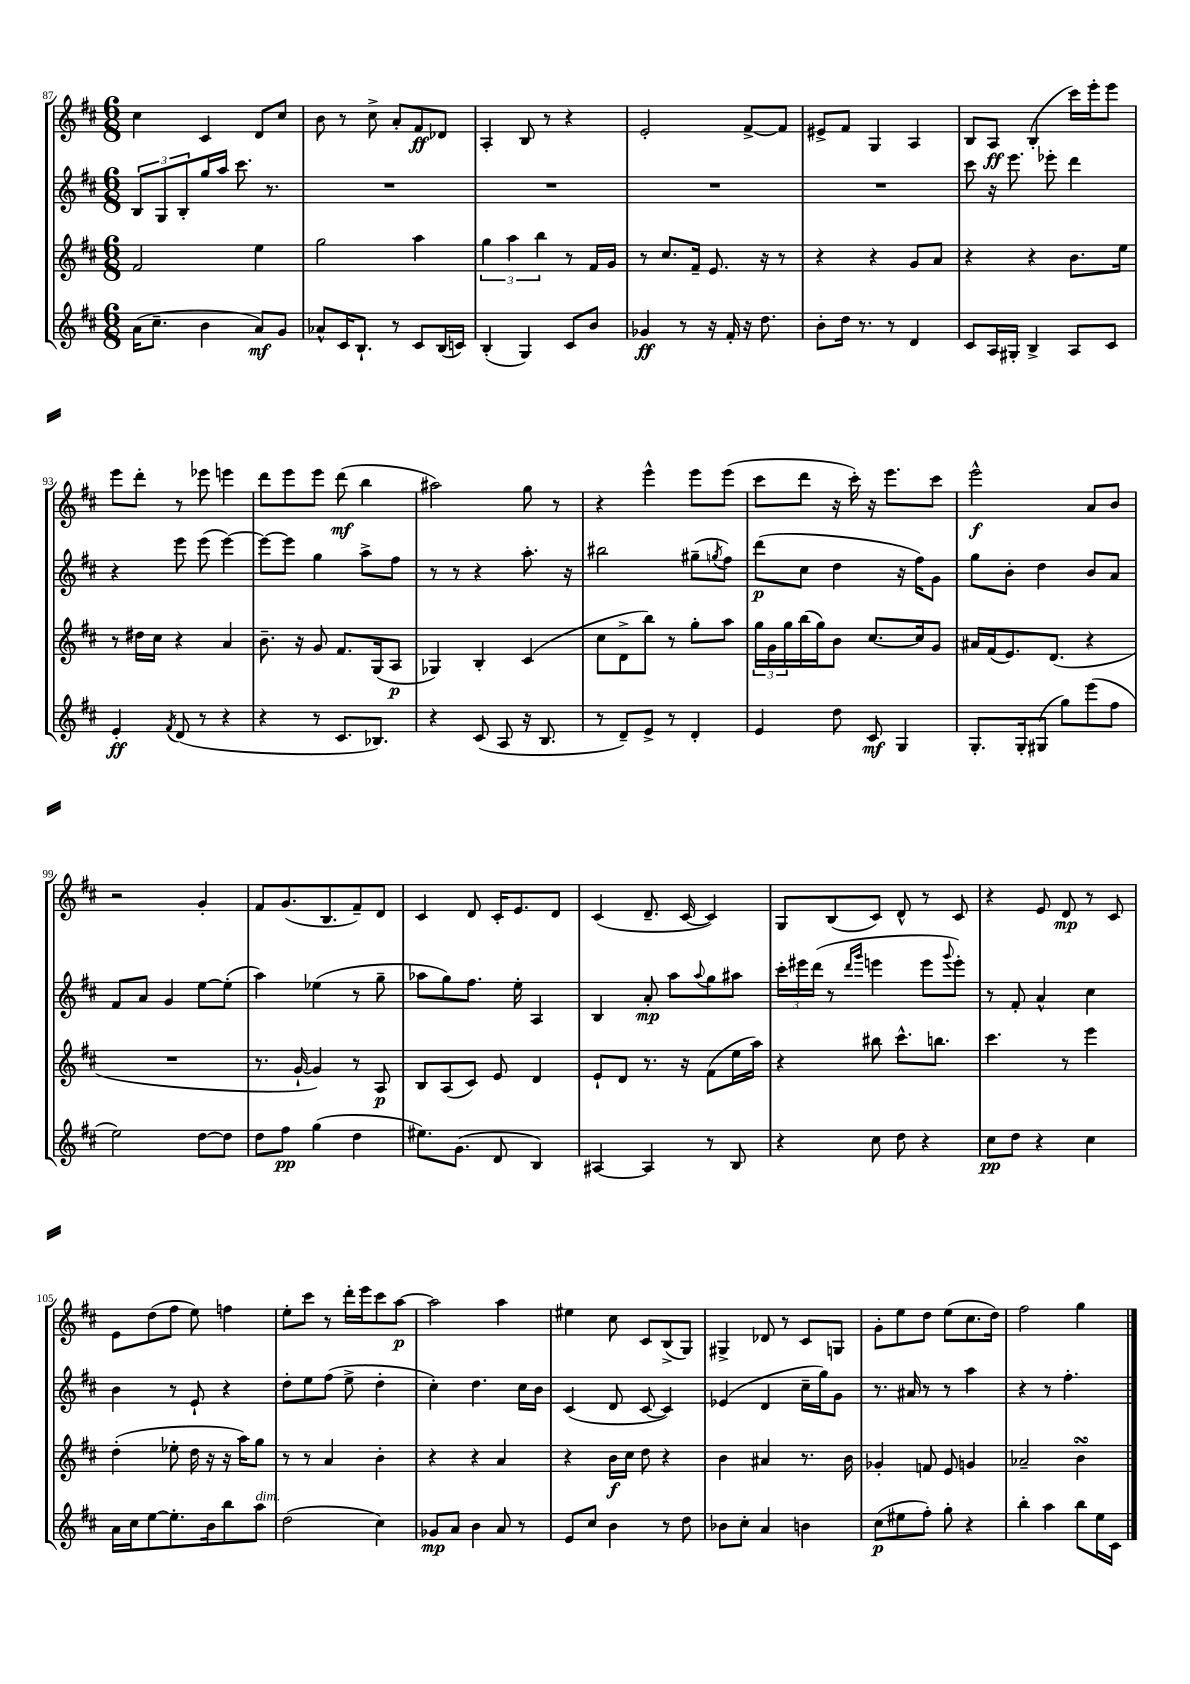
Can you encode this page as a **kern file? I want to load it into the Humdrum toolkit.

**kern	**kern	**kern	**kern
*staff4	*staff3	*staff2	*staff1
*clefG2	*clefG2	*clefG2	*clefG2
*k[f#c#]	*k[f#c#]	*k[f#c#]	*k[f#c#]
*M6/8	*M6/8	*M6/8	*M6/8
(16a	2f#	12B	4cc#
8.cc#~	.	.	.
.	.	12G	.
.	.	12B'	.
4b	.	16gg	4c#
.	.	16aa	.
.	.	8.ccc#	.
8a)	4ee	.	8d
.	.	8.r	.
8g	.	.	8cc#
=	=	=	=
8a-^^	2gg	2.r	8b
16c#	.	.	8r
8.B`	.	.	.
.	.	.	8cc#^
8r	.	.	8a'
8c#	4aa	.	8f#
(16B	.	.	8d-
16c)	.	.	.
=	=	=	=
(4B'	6gg	2.r	4A'
.	6aa	.	.
4G)	.	.	8B
.	6bb	.	.
.	.	.	8r
8c#	8r	.	4r
8b	16f#	.	.
.	16g	.	.
=	=	=	=
4g-	8r	2.r	2e'
.	8.cc#	.	.
8r	.	.	.
.	16f#~	.	.
16r	8.e	.	.
16f#'	.	.	.
16r	.	.	[8f#^
8.dd	16r	.	.
.	8r	.	8f#]
=	=	=	=
8b'	4r	2.r	8e#^
16dd	.	.	8f#
8.r	.	.	.
.	4r	.	4G
8r	.	.	.
4d	8g	.	4A
.	8a	.	.
=	=	=	=
8c#	4r	8ccc#	8B
16A	.	16r	8A
16G#'	.	8.eee	.
4B^	4r	.	(4B'
.	.	8eee-'	.
8A	8.b	4ddd	16ccc#)
.	.	.	16eee'
8c#	.	.	8eee
.	16ee	.	.
=	=	=	=
4e'	8r	4r	8eee
.	16dd#	.	8ddd'
.	16cc#	.	.
8qf#	.	.	.
(8d	4r	8eee	8r
8r	.	(8eee	8eee-
4r	4a	[4eee)	4eee
=	=	=	=
4r	8.b~	8eee_	8ddd
.	.	8eee]	8eee
.	16r	.	.
8r	8g	4gg	8eee
8.c#	8.f#	.	(8ddd
.	.	8aa^	4bb
8.B-)	(16G	.	.
.	8A	8ff#	.
=	=	=	=
4r	4G-)	8r	2aa#)
.	.	8r	.
(8c#	4B'	4r	.
8A	.	.	.
16r	(4c#	8.aa'	8gg
8.B	.	.	.
.	.	.	8r
.	.	16r	.
=	=	=	=
8r	8cc#	2bb#	4r
8d~)	8d^	.	.
8e^	8bb)	.	4eee^^
8r	8r	.	.
4d'	8gg'	(8gg#~	8eee
.	.	8qgg	.
.	8aa	8ff#)	(8eee
=	=	=	=
4e	24gg	(8ddd	8ccc#
.	24g	.	.
.	24gg	.	.
.	(16bb	8cc#	8ddd
.	16gg)	.	.
8dd	8b	4dd	16r
.	.	.	16ccc#')
8c#	[8.cc#	.	16r
.	.	.	8.eee
4G	.	16r	.
.	16cc#]	16ff#)	.
.	8g	8g	8ccc#
=	=	=	=
8.G'	16a#	8gg	2eee^^
.	(16f#	.	.
.	8.e)	8b'	.
16G'	.	.	.
(8G#	.	4dd	.
.	(8.d	.	.
8gg)	.	.	.
(8eee	4r	8b	8a
8ff#	.	8a	8b
=	=	=	=
2ee)	2.r	8f#	2r
.	.	8a	.
.	.	4g	.
[8dd	.	[8ee	4g'
8dd]	.	(8ee']	.
=	=	=	=
8dd	8.r	4aa)	8f#
8ff#	.	.	(8.g
.	[16g`	.	.
(4gg	4g])	(4ee-	.
.	.	.	8.B
4dd	8r	8r	8f#~)
.	8A	8gg~	8d
=	=	=	=
8.ee#)	8B	8aa-	4c#
.	(8A	8gg)	.
(8.g	.	.	.
.	8c#)	8.ff#	8d
8d	8e	.	16c#'
.	.	16ee'	8.e
4B)	4d	4A	.
.	.	.	8d
=	=	=	=
[4A#	8e`	4B	(4c#
.	8d	.	.
4A#]	8.r	8a'	8.d~
.	.	8aa	.
.	16r	.	[16c#
.	.	8qqaa	.
8r	(8f#	8gg	4c#])
8B	16ee	8aa#	.
.	16aa)	.	.
=	=	=	=
4r	4r	24ccc#'	8G
.	.	24eee#	.
.	.	(24ddd	.
.	.	8r	(8B
.	.	16qqddd	.
.	.	16qqggg	.
8cc#	8bb#	4eee	8c#)
8dd	8.ccc#^^	.	8d^^
4r	.	8eee	8r
.	8.bb	.	.
.	.	8qqggg	.
.	.	8eee')	8c#
=	=	=	=
8cc#	4.ccc#	8r	4r
8dd	.	8f#'	.
4r	.	4a^^	8e
.	8r	.	8d
4cc#	4eee	4cc#	8r
.	.	.	8c#
=	=	=	=
16a	(4dd'	4b	8e
16cc#	.	.	.
[8ee	.	.	(8dd
8.ee']	8ee-'	8r	8ff#
.	16dd	8e`	8ee)
16b	16r	.	.
8bb	16r	4r	4ff
.	16aa)	.	.
8aa	8gg	.	.
=	=	=	=
(2dd	8r	8dd'	8ee'
.	8r	8ee	8ccc#
.	4a	(8ff#	8r
.	.	8ee^	16ddd'
.	.	.	16eee
4cc#)	4b'	4dd'	8ccc#
.	.	.	[8aa
=	=	=	=
8g-	4r	4cc#')	2aa]
8a	.	.	.
4b	4r	4.dd	.
8a	4a	.	4aa
8r	.	16cc#	.
.	.	16b	.
=	=	=	=
8e	4r	(4c#	4ee#
8cc#	.	.	.
4b	16b	8d	8cc#
.	16cc#	.	.
.	8dd	[8c#	8c#
8r	4r	4c#])	(8B^
8dd	.	.	8G)
=	=	=	=
8b-	4b	(4e-	4G#^
8cc#'	.	.	.
4a	4a#	4d	8d-
.	.	.	8r
4b	8.r	16cc#~	8c#
.	.	16gg)	.
.	.	8g	8G
.	16b	.	.
=	=	=	=
(8cc#	4g-'	8.r	8g'
8ee#	.	.	8ee
.	.	16a#	.
8ff#')	8f	8r	8dd
8gg'	8e	8r	(8ee
4r	4g	4aa	8.cc#
.	.	.	16dd)
=	=	=	=
4bb'	2a-~	4r	2ff#
4aa	.	8r	.
.	.	4.ff#'	.
8bb	4b	.	4gg
16ee	.	.	.
16c#	.	.	.
==	==	==	==
*-	*-	*-	*-
